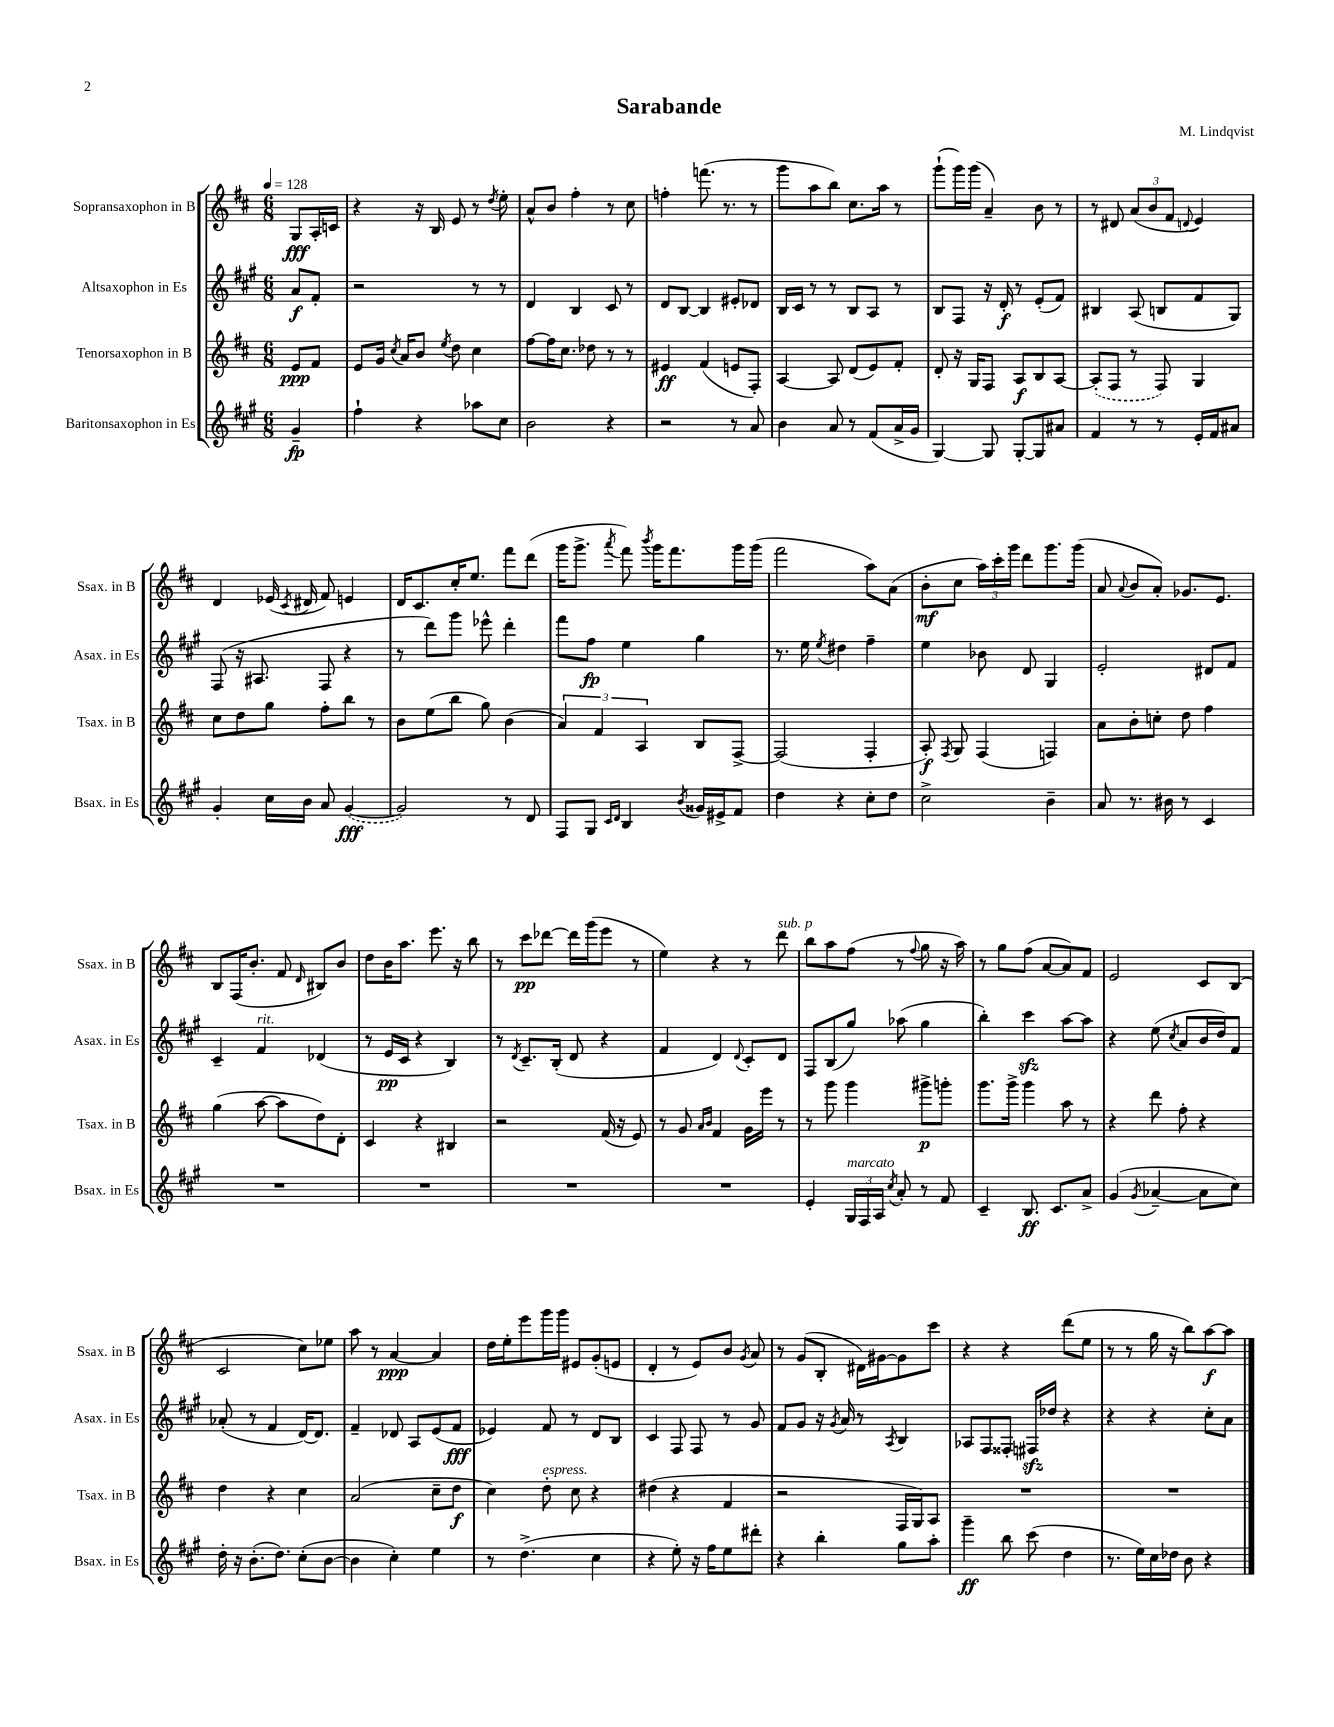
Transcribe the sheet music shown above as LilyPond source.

\header { title = "Sarabande" composer = "M. Lindqvist" }
<<
\new StaffGroup <<
\new Staff = "s0" \with { instrumentName = "Sopransaxophon in B" shortInstrumentName = "Ssax. in B" } {
    \clef treble \key d \major \numericTimeSignature \time 6/8 \partial 4 \tempo 4 = 128
    \autoBeamOff g8[\fff a16-. c'16] |
    r4 r16 b16 e'8 r8 \acciaccatura { d''8 } e''8-. |
    a'8[-^ b'8] fis''4-. r8 cis''8 |
    f''4-. f'''8.( r8. r8 |
    g'''8[ a''8 b''8]) cis''8.[ a''16] r8 |
    g'''8[-!( g'''16) g'''16]( a'4--) b'8 r8 |
    r8 dis'8 \tuplet 3/2 { a'8[( b'8 fis'8] } \appoggiatura { d'8 } e'4) |
    d'4 ees'16( \acciaccatura { cis'8 } dis'16 fis'8) e'4 |
    d'16[ cis'8. cis''16-. e''8.] fis'''8[ d'''8]( |
    g'''16[ g'''8.]-> \acciaccatura { a'''8 } fis'''8) \acciaccatura { b'''8 } g'''16[ fis'''8. g'''16 g'''16]( |
    fis'''2 a''8[) a'8]( |
    b'8[-.\mf cis''8] \tuplet 3/2 { a''16[) cis'''16-. g'''16] } d'''8[ g'''8. g'''16]( |
    a'8 \appoggiatura { a'8 } b'8[ a'8]-.) ges'8.[ e'8.] |
    b8[ fis16( b'8.]-. fis'8 \grace { d'16 } bis8[) b'8] |
    d''8[ b'16 a''8.] e'''8. r16 b''8 |
    r8 cis'''8[\pp des'''8]~ des'''16[ g'''16( e'''8] r8 |
    e''4) r4 r8 d'''8^\markup { \italic "sub. p" } |
    b''8[ a''8 fis''8]( r8 \appoggiatura { fis''8 } g''8 r16 a''16) |
    r8 g''8[ fis''8]( a'8[~ a'8) fis'8] |
    e'2 cis'8[ b8]( |
    cis'2 cis''8[) ees''8] |
    a''8 r8 a'4~\ppp a'4 |
    d''16[ e''16-. e'''8 g'''16 g'''16] eis'8[ g'8-.( e'8] |
    d'4-. r8 e'8[) b'8] \acciaccatura { g'8 } a'8 |
    r8 g'8[( b8]-. dis'16[) gis'16~ gis'8 cis'''8] |
    r4 r4 d'''8[( e''8] |
    r8 r8 g''16 r16 b''8[) a''8~\f a''8] \bar "|." |
}
\new Staff = "s1" \with { instrumentName = "Altsaxophon in Es" shortInstrumentName = "Asax. in Es" } {
    \clef treble \key a \major \numericTimeSignature \time 6/8 \partial 4
    \autoBeamOff a'8[\f fis'8]-. |
    r2 r8 r8 |
    d'4 b4 cis'8 r8 |
    d'8[ b8]~ b4 eis'8[-. des'8] |
    b16[ cis'16] r8 r8 b8[ a8] r8 |
    b8[ fis8] r16 d'16-.\f r8 e'8[-.( fis'8]) |
    bis4 a8( b8[ fis'8 gis8]) |
    fis8( r16 ais8. fis8 r4 |
    r8 d'''8[) gis'''8] ees'''8-^ d'''4-. |
    fis'''8[ fis''8]\fp e''4 gis''4 |
    r8. e''16 \acciaccatura { e''8 } dis''4 fis''4-- |
    e''4 bes'8 d'8 gis4 |
    e'2-. dis'8[ fis'8] |
    cis'4-- fis'4^\markup { \italic "rit." } des'4( |
    r8 e'16[\pp cis'16] r4 b4) |
    r8 \acciaccatura { d'8 } cis'8.[-- b16]-.( d'8 r4 |
    fis'4 d'4) \appoggiatura { d'8 } cis'8[-. d'8] |
    fis8[ b8( gis''8]) aes''8( gis''4 |
    b''4-.) cis'''4\sfz a''8[~ a''8] |
    r4 e''8( \acciaccatura { cis''8 } a'8[ b'16 d''16) fis'8] |
    aes'8-.( r8 fis'4 d'16[~) d'8.] |
    fis'4-- des'8 a8[ e'8( fis'8]\fff |
    ees'4) fis'8 r8 d'8[ b8] |
    cis'4 fis8 fis8 r8 gis'8 |
    fis'8[ gis'8] r16 \acciaccatura { gis'8 } a'16 r8 \acciaccatura { a8 } b4 |
    aes8[ fis8 fisis8]-. fis16[\sfz des''16] r4 |
    r4 r4 cis''8[-. a'8] \bar "|." |
}
\new Staff = "s2" \with { instrumentName = "Tenorsaxophon in B" shortInstrumentName = "Tsax. in B" } {
    \clef treble \key d \major \numericTimeSignature \time 6/8 \partial 4
    \autoBeamOff e'8[\ppp fis'8] |
    e'8[ g'16] \acciaccatura { cis''8 } a'16[ b'8] \acciaccatura { e''8 } d''8 cis''4 |
    fis''8[~ fis''16 cis''8.] des''8 r8 r8 |
    eis'4\ff fis'4( e'8[ fis8]-.) |
    a4~ a8 d'8[( e'8) fis'8]-. |
    d'8-. r16 g16[ fis8] a8[\f b8 a8]~ |
    \once \slurDashed a8[-.( fis8] r8 fis8) g4 |
    cis''8[ d''8 g''8] fis''8[-. b''8] r8 |
    b'8[ e''8( b''8] g''8) b'4( |
    \tuplet 3/2 { a'4) fis'4 a4 } b8[ fis8]~-> |
    fis2( fis4-. |
    a8-.\f) \acciaccatura { fis8 } g8 fis4( f4) |
    a'8[ b'8-. c''8]-. d''8 fis''4 |
    g''4( a''8~ a''8[ d''8) d'8]-. |
    cis'4 r4 bis4 |
    r2 fis'16( r16 e'8) |
    r8 g'8 \grace { a'16[ b'16] } fis'4 g'16[ e'''16] r8 |
    r8 g'''8 g'''4 gis'''8[->\p g'''8]-. |
    g'''8.[ g'''16]-> g'''4 a''8 r8 |
    r4 d'''8 fis''8-. r4 |
    d''4 r4 cis''4 |
    a'2( cis''8[-- d''8]\f |
    cis''4) d''8-.^\markup { \italic "espress." } cis''8 r4 |
    dis''4( r4 fis'4 |
    r2 fis16[ g16) a8] |
    R2. |
    R2. \bar "|." |
}
\new Staff = "s3" \with { instrumentName = "Baritonsaxophon in Es" shortInstrumentName = "Bsax. in Es" } {
    \clef treble \key a \major \numericTimeSignature \time 6/8 \partial 4
    \autoBeamOff gis'4--\fp |
    fis''4-! r4 aes''8[ cis''8] |
    b'2 r4 |
    r2 r8 a'8 |
    b'4 a'8 r8 fis'8[( a'16-> gis'16] |
    gis4~) gis8 gis8[~-. gis8 ais'8] |
    fis'4 r8 r8 e'16[-. fis'16 ais'8] |
    gis'4-. cis''16[ b'16] a'8 \once \slurDashed gis'4~\fff( |
    gis'2) r8 d'8 |
    fis8[ gis8] \grace { cis'16[ d'16] } b4 \acciaccatura { b'8 } gisis'16[ eis'16-> fis'8] |
    d''4 r4 cis''8[-. d''8] |
    cis''2-> b'4-- |
    a'8 r8. bis'16 r8 cis'4 |
    R2. |
    R2. |
    R2. |
    R2. |
    e'4-. \tuplet 3/2 { gis16[^\markup { \italic "marcato" } fis16 a16] } \acciaccatura { cis''8 } a'8-. r8 fis'8 |
    cis'4-- b8.\ff cis'8.[ a'8]-> |
    gis'4( \acciaccatura { gis'8 } aes'4~-- aes'8[ cis''8]) |
    d''16-. r16 b'8.[-.( d''8.]) cis''8[-.( b'8]~ |
    b'4 cis''4-.) e''4 |
    r8 d''4.->( cis''4 |
    r4 e''8-.) r16 fis''16[ e''8 dis'''8]-. |
    r4 b''4-. gis''8[ a''8]-. |
    gis'''4--\ff b''8 cis'''8( d''4 |
    r8. e''16[) cis''16 des''16] b'8 r4 \bar "|." |
}
>>
>>
\layout { \context { \Score \remove "Bar_number_engraver" } }
